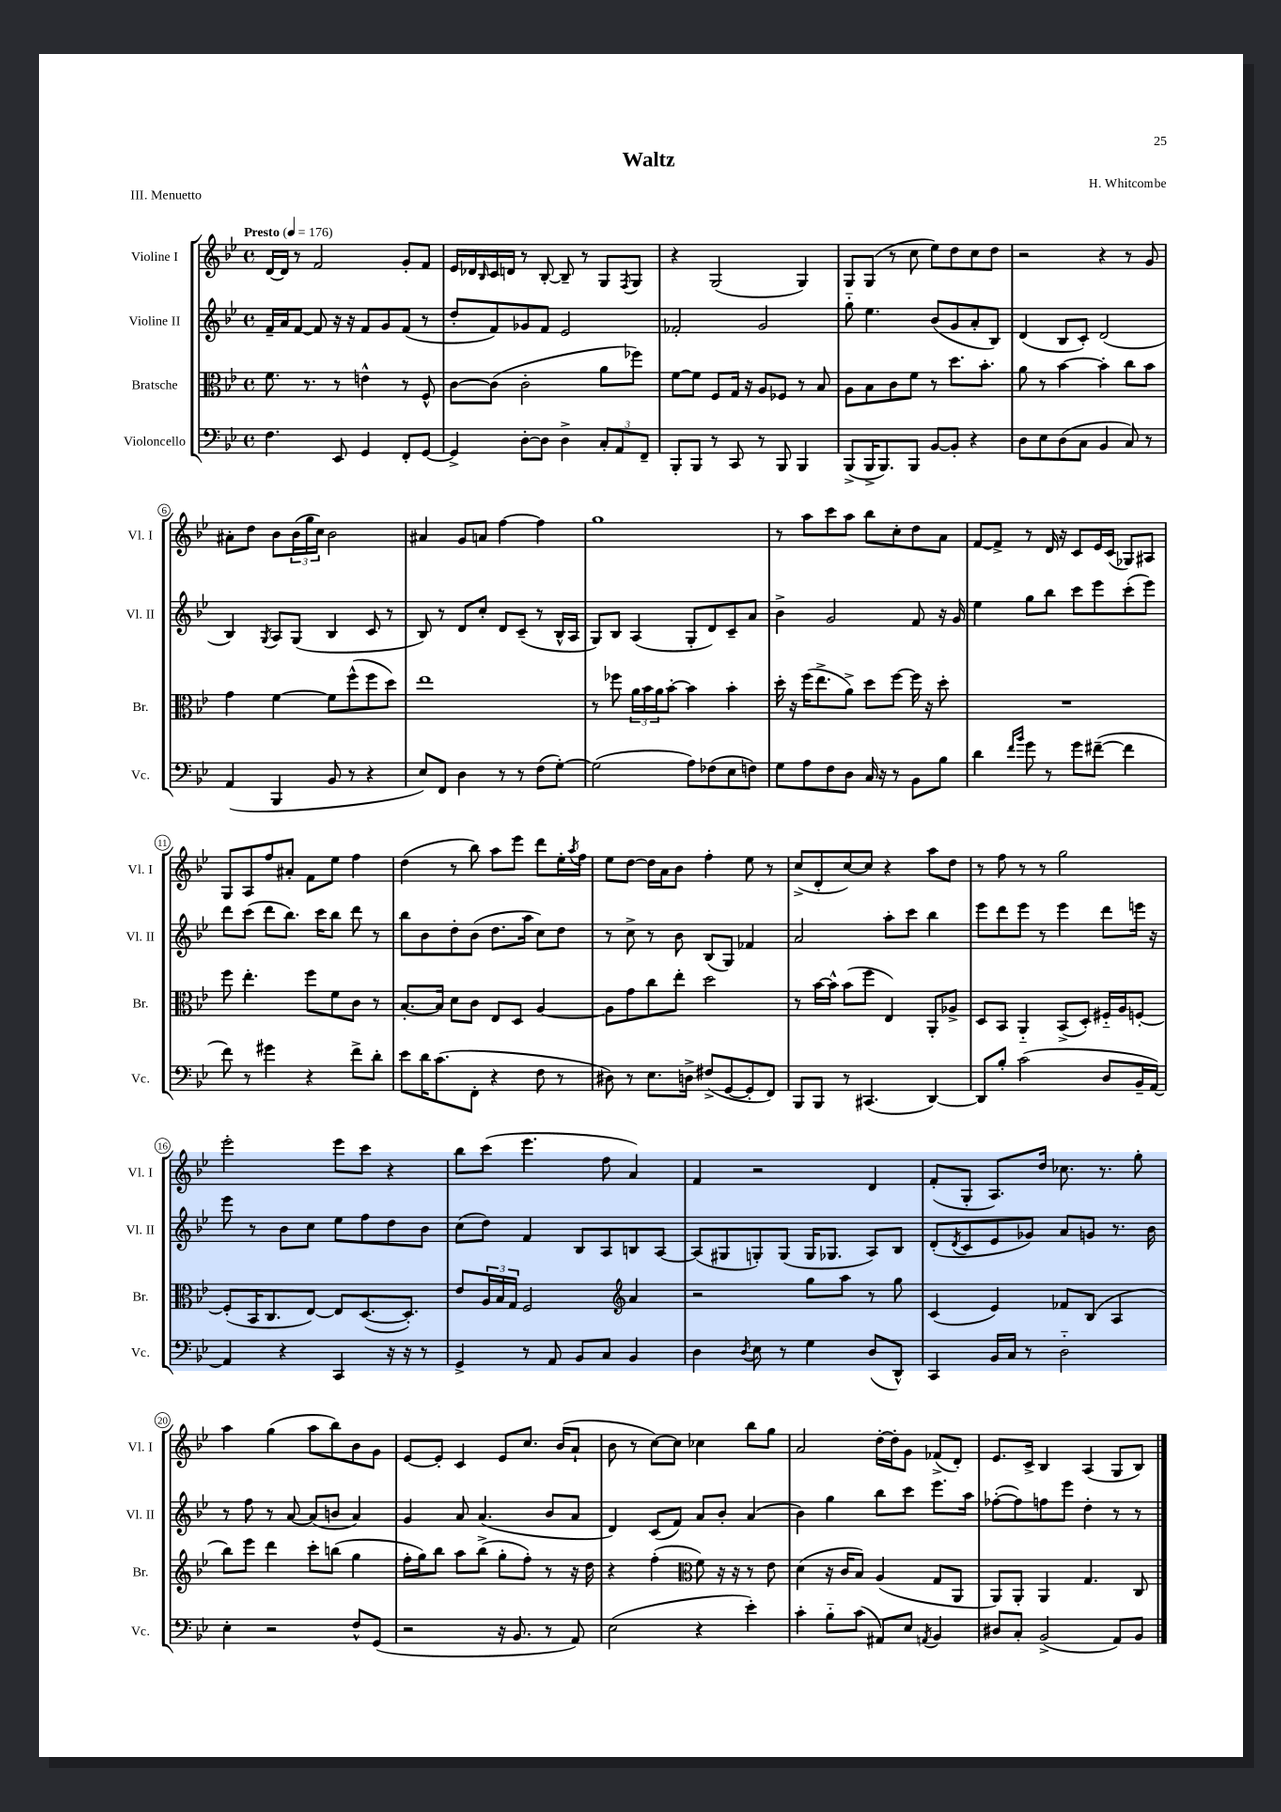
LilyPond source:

\header { title = "Waltz" composer = "H. Whitcombe" piece = "III. Menuetto" }
<<
\new StaffGroup <<
\new Staff = "s0" \with { instrumentName = "Violine I" shortInstrumentName = "Vl. I" } {
    \clef treble \key bes \major \defaultTimeSignature \time 4/4 \tempo "Presto" 4 = 176
    d'16~ d'16 r8 f'2 g'8-. f'8 |
    ees'16 des'16 \grace { bes16 } c'16 d'16 r8 bes8~-. bes8-- r8 g8 \acciaccatura { f8 } g8 |
    r4 g2( g4) |
    g8 g8( r8 c''8 ees''8) d''8 c''8 d''8 |
    r2 r4 r8 g'8 |
    ais'8-. d''8 bes'8 \tuplet 3/2 { bes'16( g''16 c''16) } bes'2 |
    ais'4 g'8 a'8 f''4~ f''4 |
    g''1 |
    r8 a''8 c'''8 a''8 bes''8 c''8-. d''8 a'8 |
    f'8~ f'8-> r8 d'16 r16 c'8 ees'16 c'16( ges8) ais8 |
    g8 a8 f''8 ais'8-. f'8 ees''8 f''4 |
    d''4( r8 bes''8) a''8 ees'''8 d'''8 ees''16-. \acciaccatura { a''8 } f''16 |
    ees''8 d''8~ d''16 a'16 bes'8 f''4-. ees''8 r8 |
    c''8->( d'8-. c''8~) c''8 r4 a''8 d''8 |
    r8 f''8 r8 r8 g''2 |
    ees'''2-. ees'''8 c'''8 r4 |
    bes''8 c'''8( ees'''4. f''8 a'4) |
    f'4 r2 d'4 |
    f'8-.( g8-. a8.) d''16 ces''8. r8. g''8-. |
    a''4 g''4( a''8 bes''8) bes'8 g'8 |
    ees'8~ ees'8-. c'4 ees'8 c''8. bes'16( a'8-! |
    bes'8 r8 c''8~) c''8 ces''4 bes''8 g''8 |
    a'2 d''16~-. d''16-. g'8 fes'8->( d'8-.) |
    ees'8. c'16-> bes4 a4( g8 bes8) \bar "|." |
}
\new Staff = "s1" \with { instrumentName = "Violine II" shortInstrumentName = "Vl. II" } {
    \clef treble \key bes \major \defaultTimeSignature \time 4/4
    f'16-- a'16 f'8~ f'8 r16 r16 f'8 g'8 f'8( r8 |
    d''8-. f'8) ges'8 f'8 ees'2 |
    fes'2-. g'2 |
    g''8-_ ees''4. bes'8( g'8 a'8-. bes8) |
    d'4( bes8 c'8-.) d'2( |
    bes4) \acciaccatura { g8 } a8 g8( bes4 c'8 r8 |
    bes8) r8 d'8 c''8-. d'8 c'8--( r8 bes16-^ a16 |
    g8) bes8 a4( g8-. d'8) c'8-- a'8 |
    bes'4-> g'2 f'8 r16 g'16 |
    ees''4 g''8 bes''8 c'''8 ees'''8 c'''8-.( ees'''8) |
    d'''8 c'''8( d'''8 bes''8.) c'''16 bes''8 d'''8 r8 |
    bes''8 bes'8 d''8-. bes'8( d''8. a''16 c''8) d''8 |
    r8 c''8-> r8 bes'8 bes8( g8) fes'4 |
    a'2 a''8-. c'''8 bes''4 |
    ees'''8 d'''8 ees'''8 r8 ees'''4 d'''8 e'''16 r16 |
    ees'''8 r8 bes'8 c''8 ees''8 f''8 d''8 bes'8 |
    c''8( d''8) f'4 bes8 a8 b8 a8~ |
    a8( gis8 g8-.) g8( g16 ges8. a8) bes8 |
    d'8-.( \acciaccatura { d'8 } c'8 ees'8 ges'8) a'8 g'8 r8. bes'16 |
    r8 f''8 r8 a'8~ a'8( b'8 a'4) |
    g'4 a'8 a'4.( bes'8 a'8 |
    d'4) c'8( f'8) a'8 bes'8-. a'4( |
    bes'4) g''4 bes''8 c'''8 ees'''8. a''16 |
    fes''8~-.( fes''8) f''8 ees'''8 d''4-. r8 r8 \bar "|." |
}
\new Staff = "s2" \with { instrumentName = "Bratsche" shortInstrumentName = "Br." } {
    \clef alto \key bes \major \defaultTimeSignature \time 4/4
    f'8. r8. r8 e'4-^ r8 f8-^ |
    c'8~ c'8( c'2-. a'8 fes''8) |
    f'8~ f'8 f8 g16 r16 a8 fes8 r8 bes8 |
    a8 bes8 c'8 f'8 r8 d''8. bes'8.-. |
    a'8 r8 bes'4~ bes'4-. c''8 bes'8 |
    g'4 f'4~ f'8 f''8-^( f''8 d''8) |
    ees''1 |
    r8 fes''8 \tuplet 3/2 { a'16 bes'16 a'16 } bes'8~-. bes'4 bes'4-. |
    d''16-. r16 f''16( ees''8.-> a'8->) d''8 f''8~ f''16 r16 d''8-. |
    R1 |
    f''8 ees''4.-. f''8 f'8 c'8 r8 |
    bes8.~-. bes16 d'8 c'8 ees8 d8 a4~ |
    a8 g'8 c''8 ees''8-. d''2 |
    r8 bes'16~ bes'16-^ bes'8( f''8 ees4) a,8-. aes8-> |
    d8 bes,8 a,4-_ bes,8->( d8-.) fis16-_ a16 f8~-. |
    f8-.( bes,16 c8. ees8~) ees8 d8.~( d8.-.) |
    ees'8 \tuplet 3/2 { a16 bes16 g16 } f2 \clef treble a'4 |
    r2 g''8 a''8 r8 g''8 |
    c'4( ees'4) fes'8 bes8( a4 |
    bes''8) ees'''8 d'''4 c'''8-. b''8( g''4 |
    f''16-. g''16) bes''8 a''8 bes''8->( g''8-. f''8-.) r8 r16 d''16 |
    r4 f''4-.( \clef alto f'8) r16 r16 r8 ees'8 |
    d'4( r16 c'16 bes8) a4( g8 a,8 |
    a,8) a,8-. a,4 g4. c8 \bar "|." |
}
\new Staff = "s3" \with { instrumentName = "Violoncello" shortInstrumentName = "Vc." } {
    \clef bass \key bes \major \defaultTimeSignature \time 4/4
    f4. ees,8 g,4 f,8-. g,8~ |
    g,4-> d8~-. d8 d4-> \tuplet 3/2 { c8-. a,8 f,8-- } |
    bes,,8-. bes,,8 r8 c,8 r8 bes,,8 bes,,4 |
    bes,,8->( bes,,16-> bes,,8.) bes,,8 bes,8~ bes,8-. r4 |
    d8 ees8 d8( c8 bes,4 c8) r8 |
    a,4( bes,,4 bes,8 r8 r4 |
    ees8) f,8 d4 r8 r8 f8( g8~-.) |
    g2( a8) fes8( ees8 f8) |
    g8 a8 f8 d8 c16 r16 r8 bes,8 bes8 |
    d'4 \grace { f'16 bes'16 } g'8 r8 g'8 fis'8~--( fis'4 |
    f'8) r8 gis'4 r4 f'8-> d'8-. |
    ees'8 d'16 c'8.( f,8-. r4 f8 r8 |
    dis8) r8 ees8. d16-> fis8->( g,8~ g,8-. f,8) |
    bes,,8 bes,,8 r8 cis,4.( d,4~) |
    d,8 bes8-. c'2( d8 bes,16-- a,16~) |
    a,4 r4 c,4 r16 r16 r8 |
    g,4-> r8 a,8 bes,8 c8 bes,4 |
    d4 \acciaccatura { d8 } ees8 r8 g4 d8( d,8-^) |
    c,4 bes,16 c16 r8 d2-_ |
    ees4-. r2 f8-^ g,8( |
    r2 r16 bes,8. r8 a,8) |
    ees2( r4 ees'4-.) |
    c'4-. bes8-_ c'8( ais,8) ees8 \acciaccatura { a,8 } bes,4 |
    dis8 c8-. bes,2->( a,8) bes,8 \bar "|." |
}
>>
>>
\layout { \context { \Score \override BarNumber.stencil = #(make-stencil-circler 0.1 0.3 ly:text-interface::print) } }
